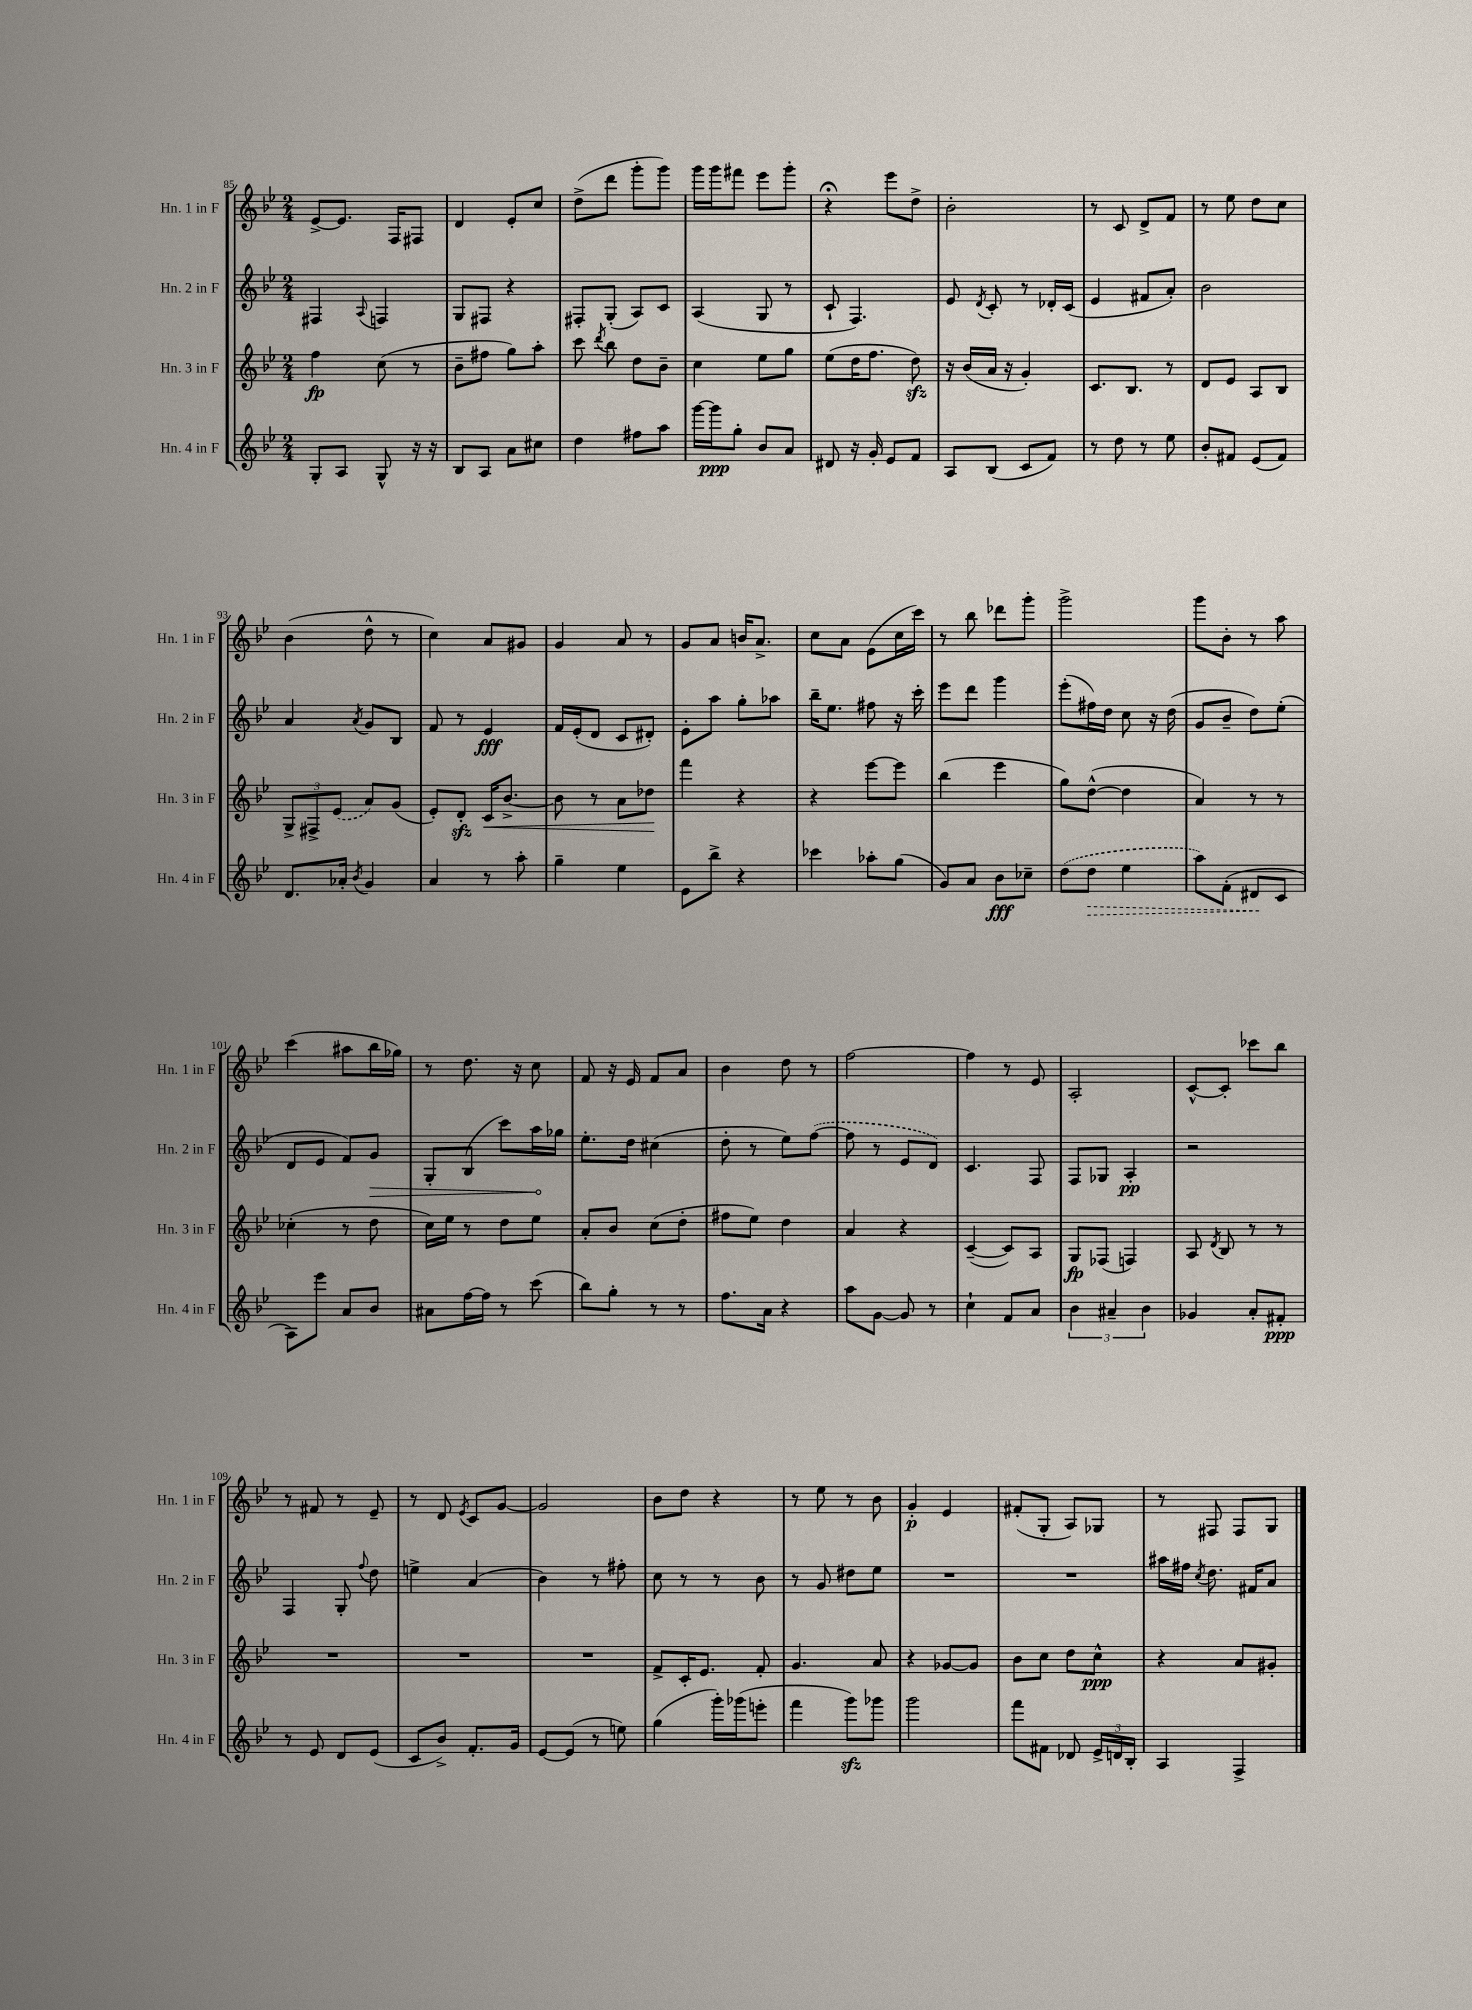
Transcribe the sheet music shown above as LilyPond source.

<<
\new StaffGroup <<
\new Staff = "s0" \with { instrumentName = "Hn. 1 in F" shortInstrumentName = "Hn. 1 in F" } {
    \clef treble \key bes \major \numericTimeSignature \time 2/4
    \autoBeamOff ees'8[~-> ees'8.] f16[ fis8] |
    d'4 ees'8[-. c''8] |
    d''8[->( d'''8] g'''8[-. g'''8]) |
    g'''16[ g'''16 fis'''8] ees'''8[ g'''8]-. |
    r4\fermata ees'''8[ d''8]-> |
    bes'2-. |
    r8 c'8 d'8[-> f'8] |
    r8 ees''8 d''8[ c''8] |
    bes'4( d''8-^ r8 |
    c''4) a'8[ gis'8] |
    g'4 a'8 r8 |
    g'8[ a'8] b'16[ a'8.]-> |
    c''8[ a'8] ees'8[( c''16 c'''16]) |
    r8 bes''8 des'''8[ g'''8]-. |
    g'''2-> |
    g'''8[ bes'8]-. r8 a''8 |
    c'''4( ais''8[ bes''16 ges''16]) |
    r8 d''8. r16 c''8 |
    f'8 r16 ees'16 f'8[ a'8] |
    bes'4 d''8 r8 |
    f''2~ |
    f''4 r8 ees'8 |
    a2-. |
    c'8[~-^ c'8]-. ces'''8[ bes''8] |
    r8 fis'8 r8 ees'8-- |
    r8 d'8 \acciaccatura { ees'8 } c'8[ g'8]~ |
    g'2 |
    bes'8[ d''8] r4 |
    r8 ees''8 r8 bes'8 |
    g'4-.\p ees'4 |
    fis'8[-.( g8]-. a8[) ges8] |
    r8 fis8 fis8[ g8] \bar "|." |
}
\new Staff = "s1" \with { instrumentName = "Hn. 2 in F" shortInstrumentName = "Hn. 2 in F" } {
    \clef treble \key bes \major \numericTimeSignature \time 2/4
    \autoBeamOff fis4 \appoggiatura { a8 } f4 |
    g8[ fis8] r4 |
    fis8[-. g8]-.( a8[) c'8] |
    a4( g8 r8 |
    c'8-! f4.) |
    ees'8 \acciaccatura { d'8 } c'8-. r8 des'16[-. c'16]( |
    ees'4 fis'8[ a'8]-.) |
    bes'2 |
    a'4 \acciaccatura { a'8 } g'8[ bes8] |
    f'8 r8 ees'4\fff |
    f'16[ ees'16-.( d'8] c'8[ dis'8]-.) |
    ees'8[-. a''8] g''8[-. aes''8] |
    bes''16[-- ees''8.] fis''8 r16 c'''16-. |
    ees'''8[ d'''8] g'''4 |
    ees'''8[-.( fis''16) d''16] c''8 r16 d''16( |
    g'8[ bes'8]-- d''8[) ees''8]-.( |
    d'8[ ees'8] f'8[) \once \override Hairpin.circled-tip = ##t g'8]\> |
    g8[-. bes8]( c'''8[) a''16\! ges''16] |
    ees''8.[-. d''16] cis''4( |
    d''8-. r8 ees''8[) \once \slurDashed f''8]~( |
    f''8 r8 ees'8[ d'8]) |
    c'4. f8 |
    f8[ ges8] a4-.\pp |
    r2 |
    f4 g8-. \appoggiatura { f''8 } d''8 |
    e''4-> a'4( |
    bes'4) r8 fis''8-. |
    c''8 r8 r8 bes'8 |
    r8 g'8 dis''8[ ees''8] |
    R2 |
    R2 |
    ais''16[ fis''16] \acciaccatura { c''8 } d''8. fis'16[ a'8] \bar "|." |
}
\new Staff = "s2" \with { instrumentName = "Hn. 3 in F" shortInstrumentName = "Hn. 3 in F" } {
    \clef treble \key bes \major \numericTimeSignature \time 2/4
    \autoBeamOff f''4\fp c''8( r8 |
    bes'8[-- fis''8] g''8[) a''8]-. |
    c'''8 \acciaccatura { d'''8 } bes''8 d''8[ bes'8]-- |
    c''4 ees''8[ g''8] |
    ees''8[( d''16 f''8.] d''8\sfz) |
    r16 bes'16[( a'16] r16 g'4-.) |
    c'8.[ bes8.] r8 |
    d'8[ ees'8] a8[ bes8] |
    \tuplet 3/2 { g8[-> fis8-> \once \slurDashed ees'8]( } a'8[) g'8]( |
    ees'8[-.) d'8]-.\sfz c'16[\< bes'8.]~-> |
    bes'8 r8 a'8[ des''8]\! |
    f'''4 r4 |
    r4 ees'''8[~ ees'''8] |
    bes''4( ees'''4 |
    g''8[) d''8]~-^( d''4 |
    a'4) r8 r8 |
    ces''4-.( r8 d''8 |
    c''16[) ees''16] r8 d''8[ ees''8] |
    a'8[-. bes'8] c''8[( d''8]-. |
    fis''8[ ees''8]) d''4 |
    a'4 r4 |
    c'4~--( c'8[) a8] |
    g8[\fp fes8]( f4) |
    a8 \acciaccatura { d'8 } bes8 r8 r8 |
    R2 |
    R2 |
    R2 |
    f'8[-> c'16-. ees'8.] f'8-. |
    g'4. a'8 |
    r4 ges'8[~ ges'8] |
    bes'8[ c''8] d''8[ c''8]-^\ppp |
    r4 a'8[ gis'8]-. \bar "|." |
}
\new Staff = "s3" \with { instrumentName = "Hn. 4 in F" shortInstrumentName = "Hn. 4 in F" } {
    \clef treble \key bes \major \numericTimeSignature \time 2/4
    \autoBeamOff g8[-. a8] g8-^ r16 r16 |
    bes8[ a8] a'8[ cis''8] |
    d''4 fis''8[ a''8] |
    g'''16[~ g'''16\ppp g''8]-. bes'8[ a'8] |
    dis'8 r16 g'16-. ees'8[ f'8] |
    a8[ bes8]( c'8[ f'8]) |
    r8 d''8 r8 ees''8 |
    bes'8[-. fis'8] ees'8[( fis'8]) |
    d'8.[ aes'16]-. \acciaccatura { bes'8 } g'4 |
    a'4 r8 a''8-. |
    g''4-- ees''4 |
    ees'8[ bes''8]-> r4 |
    ces'''4 aes''8[-. g''8]( |
    g'8[) a'8] bes'8[\fff ces''8]-- |
    \once \slurDashed d''8[( \once \override Hairpin.style = #'dashed-line d''8]\> ees''4 |
    a''8[) f'8]-.( dis'8[\! c'8] |
    a8[) ees'''8] a'8[ bes'8] |
    ais'8[ f''16~ f''16] r8 c'''8( |
    bes''8[) g''8]-. r8 r8 |
    f''8.[ a'16] r4 |
    a''8[ g'8]~ g'8 r8 |
    c''4-! f'8[ a'8] |
    \tuplet 3/2 { bes'4 ais'4-- bes'4 } |
    ges'4 a'8[-. fis'8]-.\ppp |
    r8 ees'8 d'8[ ees'8]( |
    c'8[ bes'8]->) f'8.[-. g'16] |
    ees'8[~ ees'8]( r8 e''8) |
    g''4( g'''16[-.) ges'''16( e'''8]-. |
    f'''4 g'''8[\sfz) ges'''8] |
    g'''2 |
    f'''8[ fis'8] des'8 \tuplet 3/2 { ees'16[-> d'16 bes16]-. } |
    a4 f4-> \bar "|." |
}
>>
>>
\layout { \context { \Score currentBarNumber = #85 } }
